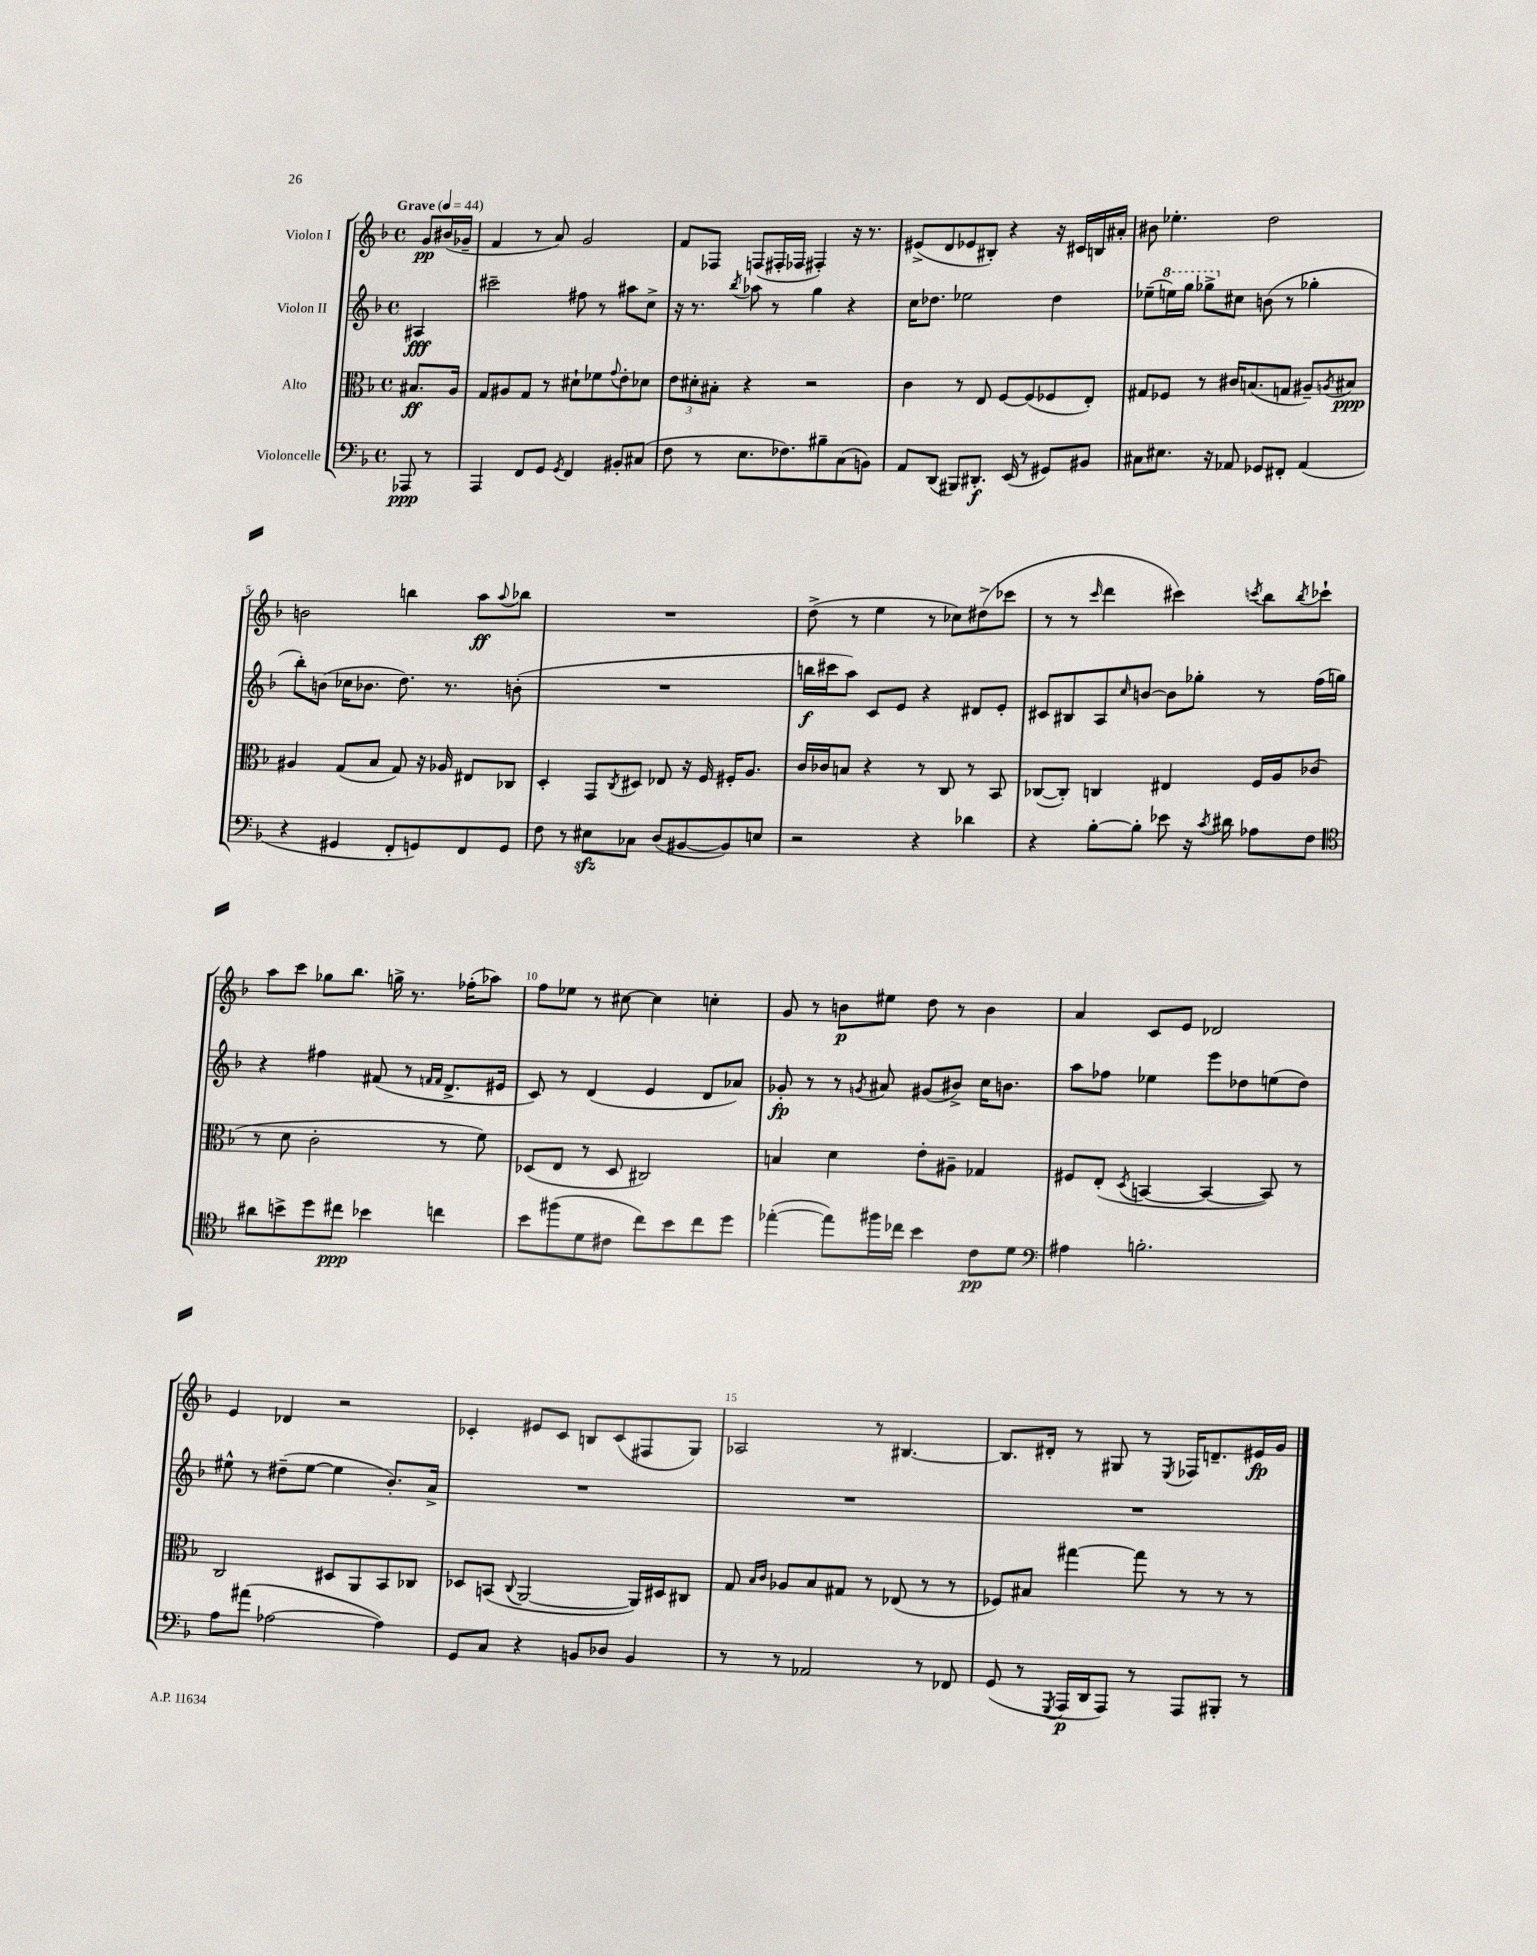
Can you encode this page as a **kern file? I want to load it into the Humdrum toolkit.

**kern	**dynam	**kern	**dynam	**kern	**dynam	**kern	**dynam
*part4	*part4	*part3	*part3	*part2	*part2	*part1	*part1
*staff4	*staff4	*staff3	*staff3	*staff2	*staff2	*staff1	*staff1
*I"Violoncelle	*	*I"Alto	*	*I"Violon II	*	*I"Violon I	*
*clefF4	*	*clefC3	*	*clefG2	*	*clefG2	*
*k[b-]	*	*k[b-]	*	*k[b-]	*	*k[b-]	*
*M4/4	*	*M4/4	*	*M4/4	*	*M4/4	*
*met(c)	*	*met(c)	*	*met(c)	*	*met(c)	*
*MM44	*	*MM44	*	*MM44	*	*MM44	*
=	=	=	=	=	=	=	=
!	!	!	!	!	!	!LO:TX:a:B:t=Grave	!
8AAA-X/	ppp	8.B#X/L	ff	4A#X/	fff	8g/L	pp
8r	.	.	.	.	.	(16b#X/L	.
.	.	16A/Jk	.	.	.	16g-X~/JJ	.
=1	=1	=1	=1	=1	=1	=1	=1
4AAA/	.	8G/L	.	2ccc#X~\	.	4f/	.
.	.	8A#X/	.	.	.	.	.
8FF/L	.	8G/J	.	.	.	8r	.
8GG/J	.	8r	.	.	.	8a/)	.
8qGG/	.	.	.	.	.	.	.
4FF/	.	8d#X`\L	.	8ff#X\	.	2g/	.
.	.	8f-X\	.	8r	.	.	.
.	.	8qqg/	.	.	.	.	.
8BB#X'/L	.	8e'\	.	8aa#X\L	.	.	.
(8C#X/J	.	8d-X\J	.	8cc^\J	.	.	.
=2	=2	=2	=2	=2	=2	=2	=2
8F\	.	12e\L	.	16r	.	8f/L	.
.	.	.	.	8.r	.	.	.
.	.	12d#X'\	.	.	.	.	.
8r	.	.	.	.	.	8F-X/J	.
.	.	12B#X'\J	.	.	.	.	.
.	.	.	.	8qbb-/	.	.	.
8.E\L	.	4r	.	8aa-X\	.	(8Fn/L	.
.	.	.	.	8r	.	16F#X'/L	.
8.F-X\)	.	.	.	.	.	16F-X/JJ	.
.	.	2r	.	4gg\	.	4F#X'/)	.
8B#X~\	.	.	.	.	.	.	.
(8C\	.	.	.	4r	.	16r	.
.	.	.	.	.	.	8.r	.
8BBn\J)	.	.	.	.	.	.	.
=3	=3	=3	=3	=3	=3	=3	=3
8AA/L	.	4c\	.	16cc\KL	.	(8e#X^/L	.
.	.	.	.	8.dd-X\J	.	.	.
(8DD/J	.	.	.	.	.	8d/	.
8BBB#X/L)	.	8r	.	2ee-X\	.	8e-X/	.
8.DD#X'/J	f	8E/	.	.	.	8B#X'/J)	.
.	.	[8F/L	.	.	.	4r	.
(16EE/	.	.	.	.	.	.	.
8r	.	(8F/]	.	.	.	.	.
8GG#X/L)	.	8F-X/	.	4dd-\	.	16r	.
.	.	.	.	.	.	16c#X/LL	.
8BB#X/J	.	8E'/J)	.	.	.	16Bn/	.
.	.	.	.	.	.	16a#X'/JJ	.
=4	=4	=4	=4	=4	=4	=4	=4
8C#X\L	.	8G#X/L	.	(8ee-X~\L	.	8b#X\	.
*	*	*	*	*8va	*	*	*
8.E#X\J	.	8F-X/J	.	16eeen\L)	.	4.ee-X'\	.
.	.	.	.	16ggg\JJ	.	.	.
.	.	8r	.	8ggg-X^\L	.	.	.
16r	.	.	.	.	.	.	.
*	*	*	*	*X8va	*	*	*
8AA-X/	.	16c#X/KL	.	8cc#X\J	.	.	.
.	.	(8.Bn/	.	.	.	.	.
8GG-X/L	.	.	.	(8bn\	.	2dd\	.
8FF#X'/J	.	8Gn/J	.	8r	.	.	.
(4AA-/	.	8A#X~/L)	.	4gg-X'\	.	.	.
.	.	8qAn/	.	.	.	.	.
.	.	8B#X/J	ppp	.	.	.	.
!!LO:LB:g=z
=5	=5	=5	=5	=5	=5	=5	=5
4r	.	4A#X/	.	8bb-'\L)	.	2bn\	.
.	.	.	.	(8bn\J	.	.	.
4GG#X/	.	(8G/L	.	16cc-X\KL	.	.	.
.	.	.	.	8.b-X\J	.	.	.
.	.	8B-/J	.	.	.	.	.
8FF'/L	.	8G/)	.	8.dd\)	.	4bbn\	.
8GGn/)	.	16r	.	.	.	.	.
.	.	16A-X/	.	8.r	.	.	.
8FF/	.	8E#X/L	.	.	.	8aa\L	ff
.	.	.	.	.	.	8qqaa/	.
8GG/J	.	8C-X/J	.	(8bn'\	.	8bb-X\J	.
=6	=6	=6	=6	=6	=6	=6	=6
8F\	.	4D'/	.	1r	.	1r	.
8r	.	.	.	.	.	.	.
8E#Xzz\L	.	8GG/L	.	.	.	.	.
.	.	8qC/	.	.	.	.	.
8C-X\J	.	8D#X/J	.	.	.	.	.
(8D/L	.	8E-X/	.	.	.	.	.
[8BB#X/	.	16r	.	.	.	.	.
.	.	16F/	.	.	.	.	.
8BB#/])	.	16F#X'/KL	.	.	.	.	.
.	.	8.A/J	.	.	.	.	.
8En/J	.	.	.	.	.	.	.
=7	=7	=7	=7	=7	=7	=7	=7
2r	.	16c/LL	.	16bbn\LL	f	(8dd^\	.
.	.	16c-X/J	.	16ccc#X\J	.	.	.
.	.	8Bn/J	.	8aa\J)	.	8r	.
.	.	4r	.	8c/L	.	4ee\	.
.	.	.	.	8e/J	.	.	.
4r	.	8r	.	4r	.	8r	.
.	.	8C/	.	.	.	8cc-X\L)	.
4d-X\	.	8r	.	8d#X/L	.	(8dd#X^\	.
.	.	8BB-/	.	8e'/J	.	8ccc-X\J	.
=8	=8	=8	=8	=8	=8	=8	=8
4r	.	([8C-X/L	.	8c#X/L	.	8r	.
.	.	8C-'/J])	.	8B#X/	.	8r	.
.	.	.	.	.	.	16qqccc/	.
[8B-'\L	.	4Cn/	.	8A/	.	4ddd\	.
.	.	.	.	16qqcc/	.	.	.
8B-'\J]	.	.	.	[8bn/J	.	.	.
8e-X\	.	4E#X/	.	8b\L]	.	4ccc#X\)	.
16r	.	.	.	8gg-X'\J	.	.	.
8qc/	.	.	.	.	.	.	.
16d#X\	.	.	.	.	.	.	.
.	.	.	.	.	.	8qcccn/	.
8A-X\L	.	16F/LL	.	8r	.	8bb-\L	.
.	.	16A/J	.	.	.	.	.
.	.	.	.	.	.	8qbb-/	.
8F\J	.	(8c-X/J	.	(16ff\LL	.	8ccc-X`\J	.
.	.	.	.	16ggn\JJ)	.	.	.
!!LO:LB:g=z
=9	=9	=9	=9	=9	=9	=9	=9
*clefC4	*	*	*	*	*	*	*
8a#X\L	.	8r	.	4r	.	8aa\L	.
8bn^\	.	8d\	.	.	.	8ccc\J	.
8dd\	.	2c'\	.	4ff#X\	.	8gg-X\L	.
8cc#X\J	ppp	.	.	.	.	8.bb-\J	.
4b-X\	.	.	.	(8f#X/	.	.	.
.	.	.	.	.	.	16ggn^\	.
.	.	.	.	8r	.	8.r	.
.	.	.	.	16qqfn/LL	.	.	.
.	.	.	.	16qqf/JJ	.	.	.
4ccn\	.	8r	.	8.d^/L	.	.	.
.	.	.	.	.	.	(16ff-X'\KL	.
.	.	8f\)	.	.	.	8aa-X\J)	.
.	.	.	.	16e#X/Jk	.	.	.
=10	=10	=10	=10	=10	=10	=10	=10
8b-\L	.	(8D-X/L	.	8c/)	.	8ff\L	.
(8ff#X\	.	8E/J	.	8r	.	8ee-X\J	.
8d\	.	8r	.	(4d/	.	8r	.
8c#X\J	.	8D-/	.	.	.	[8cc#X\	.
8cc\L)	.	2C#X/)	.	4e/	.	4cc#\]	.
8b-\	.	.	.	.	.	.	.
8cc\	.	.	.	8d/L	.	4ccn'\	.
8dd\J	.	.	.	8a-X/J)	.	.	.
=11	=11	=11	=11	=11	=11	=11	=11
([4ee-X'\	.	4Bn/	.	8g-X'/	fp	8g/	.
.	.	.	.	8r	.	8r	.
8ee-\L])	.	4d\	.	8r	.	8bn\L	p
.	.	.	.	8qgn/	.	.	.
16ff#X\L	.	.	.	8a#X/	.	8ee#X\J	.
16cc-X\JJ	.	.	.	.	.	.	.
4b-\	.	8e'\L	.	(8g#X/L	.	8dd\	.
.	.	8A#X~\J	.	8b#X^/J)	.	8r	.
8c\L	pp	4G-X/	.	16cc\KL	.	4b\	.
.	.	.	.	8.bn\J	.	.	.
8d\J	.	.	.	.	.	.	.
=12	=12	=12	=12	=12	=12	=12	=12
*clefF4	*	*	*	*	*	*	*
4A#X\	.	8F#X/L	.	8aa\L	.	4a/	.
.	.	(8E'/J	.	8ff-X\J	.	.	.
.	.	8qD/	.	.	.	.	.
2.Bn'\	.	[4BBn/	.	4ee-X\	.	8c/L	.
.	.	.	.	.	.	8e/J	.
.	.	4BB/_	.	8eee\L	.	2d-X/	.
.	.	.	.	8dd-X\	.	.	.
.	.	8BB/])	.	(8een\	.	.	.
.	.	8r	.	8dd-\J)	.	.	.
!!LO:LB:g=z
=13	=13	=13	=13	=13	=13	=13	=13
8A\L	.	2C/	.	8ee#X^^\	.	4e/	.
(8a#X\J	.	.	.	8r	.	.	.
[2A-X\	.	.	.	(8dd#X~\L	.	4d-X/	.
.	.	.	.	[8ee#\J	.	.	.
.	.	8D#X/L	.	4ee#\]	.	2r	.
.	.	8AA/	.	.	.	.	.
4A-\])	.	8BB-/	.	8.b-'/L)	.	.	.
.	.	8C-X/J	.	.	.	.	.
.	.	.	.	16a^/Jk	.	.	.
=14	=14	=14	=14	=14	=14	=14	=14
8GG/L	.	8D-X/L	.	1r	.	4c-X'/	.
8C/J	.	(8BBn/J	.	.	.	.	.
.	.	8qqC/	.	.	.	.	.
4r	.	[2AA/	.	.	.	8e#X/L	.
.	.	.	.	.	.	8c-/J	.
8BBn/L	.	.	.	.	.	8Bn/L	.
8D-X/J	.	.	.	.	.	(8c-/	.
4BB/	.	16AA/LL])	.	.	.	8F#X/	.
.	.	16D#X/J	.	.	.	.	.
.	.	8C#X/J	.	.	.	8G/J)	.
=15	=15	=15	=15	=15	=15	=15	=15
8r	.	8G/	.	1r	.	2A-X/	.
.	.	16qqB-/LL	.	.	.	.	.
.	.	16qqc/JJ	.	.	.	.	.
8r	.	8A-X/L	.	.	.	.	.
2AA-X/	.	8B-/	.	.	.	.	.
.	.	8G#X/J	.	.	.	.	.
.	.	8r	.	.	.	8r	.
.	.	(8E-X/	.	.	.	[4.B#X/	.
8r	.	8r	.	.	.	.	.
8FF-X/	.	8r	.	.	.	.	.
=16	=16	=16	=16	=16	=16	=16	=16
(8GG/	.	8F-X/L)	.	1r	.	8.B#/L]	.
8r	.	8B#X/J	.	.	.	.	.
.	.	.	.	.	.	16d#X'/Jk	.
8qGGG/	.	.	.	.	.	.	.
16AAA/LL	p	[4gg#X\	.	.	.	8r	.
16DD/J	.	.	.	.	.	.	.
8AAA/J)	.	.	.	.	.	8G#X/	.
8r	.	8gg#\]	.	.	.	8r	.
.	.	.	.	.	.	8qE/	.
8AAA/L	.	8r	.	.	.	16F-X/KL	.
.	.	.	.	.	.	8.dn~/	.
8BBB#X'/J	.	8r	.	.	.	.	.
8r	.	8r	.	.	.	16e#X/L	fp
.	.	.	.	.	.	16g/JJ	.
==	==	==	==	==	==	==	==
*-	*-	*-	*-	*-	*-	*-	*-
